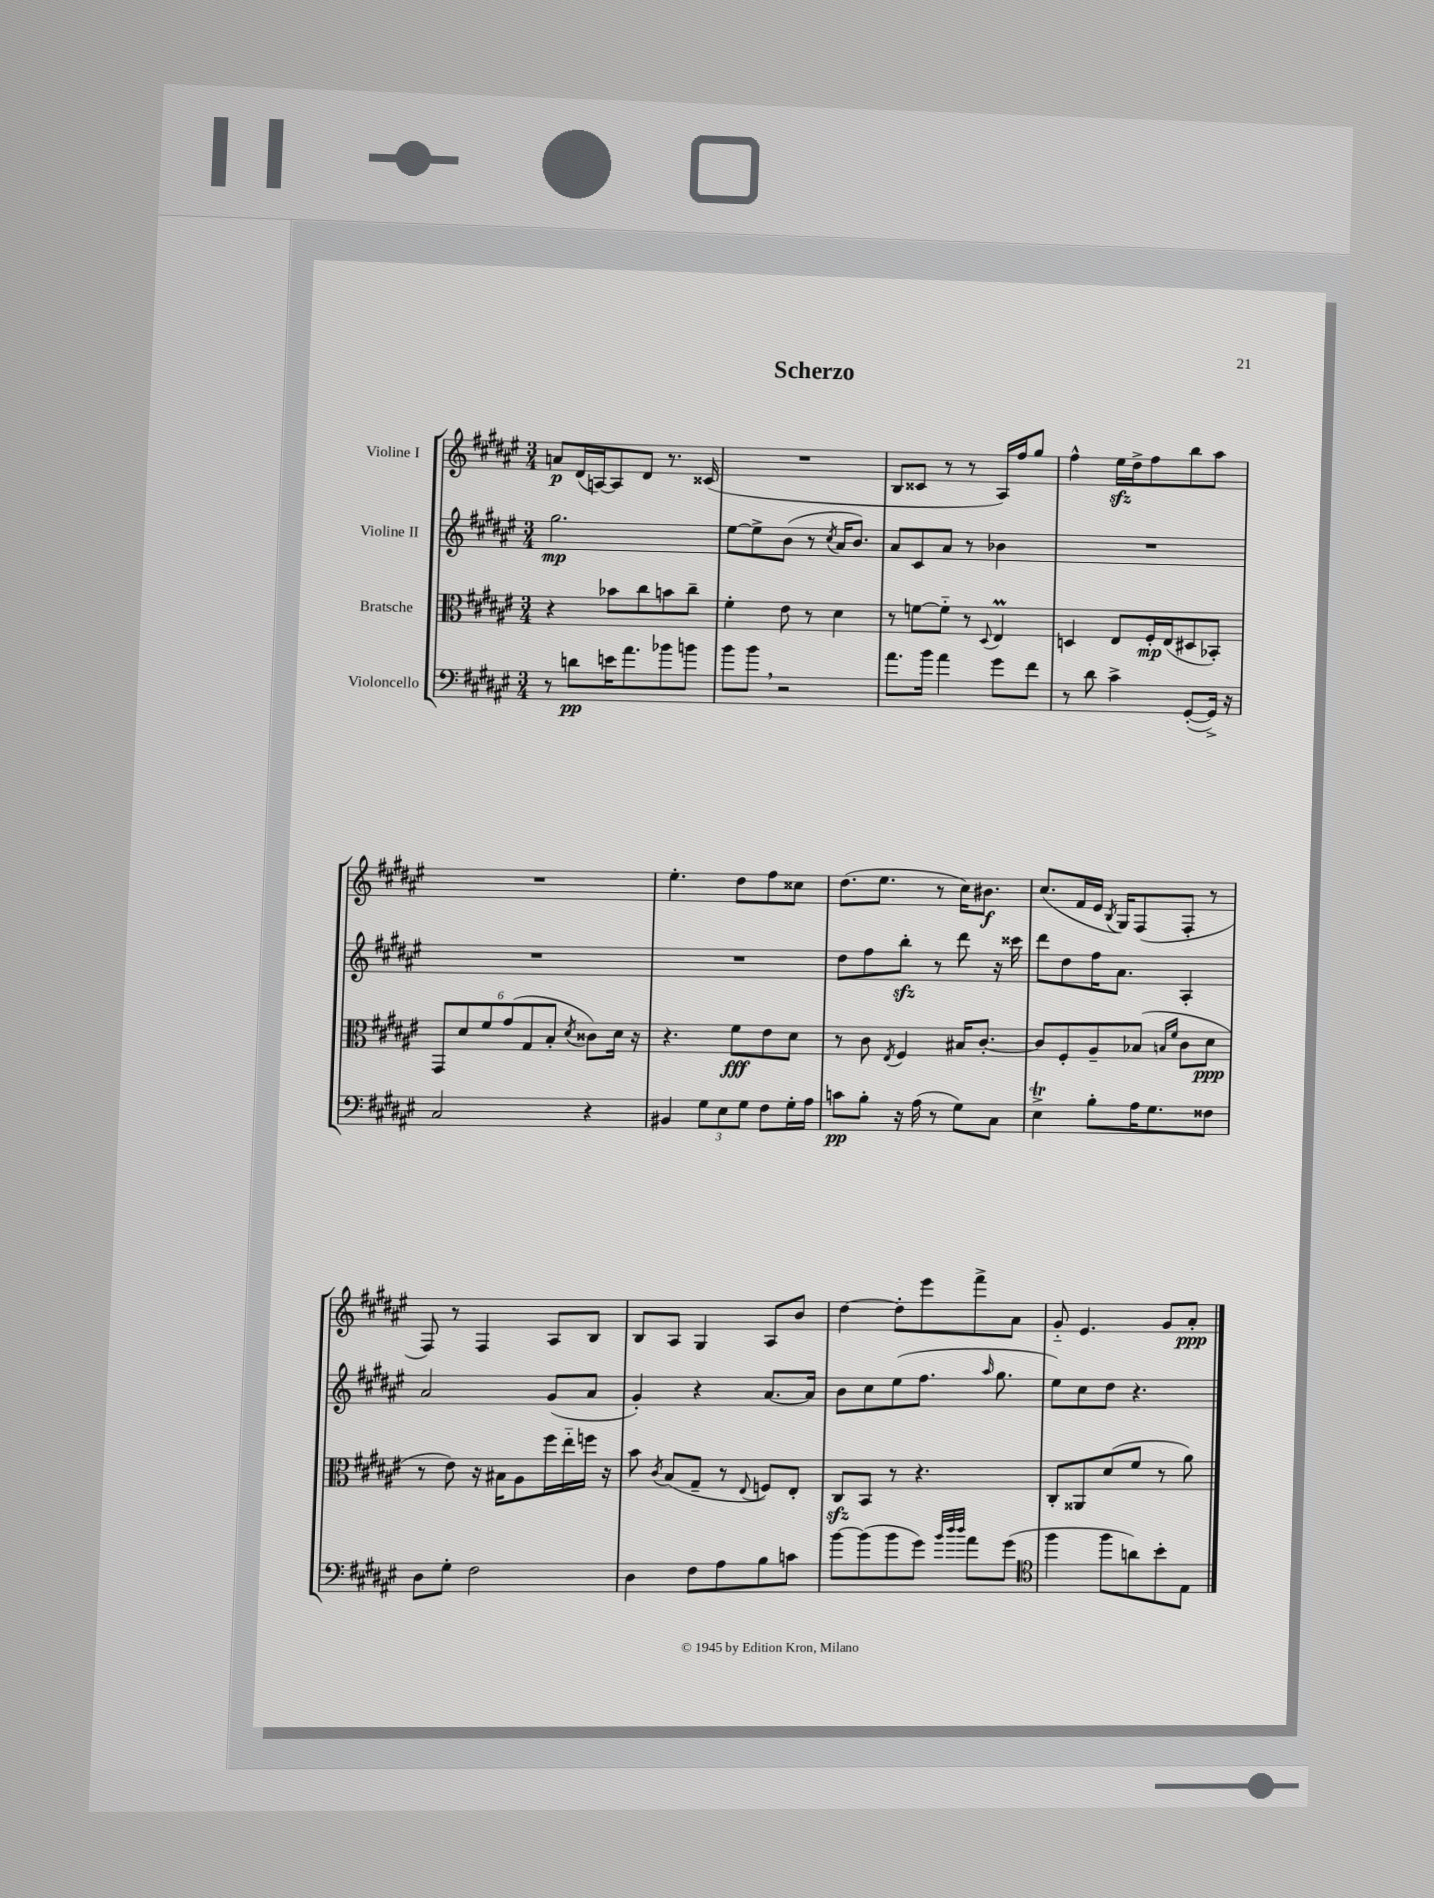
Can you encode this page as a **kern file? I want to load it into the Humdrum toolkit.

**kern	**kern	**kern	**kern
*staff4	*staff3	*staff2	*staff1
*clefF4	*clefC3	*clefG2	*clefG2
*k[f#c#g#d#a#e#]	*k[f#c#g#d#a#e#]	*k[f#c#g#d#a#e#]	*k[f#c#g#d#a#e#]
*M3/4	*M3/4	*M3/4	*M3/4
8r	4r	2.gg#	8a
8d	.	.	(16d#
.	.	.	[16A)
16e	8b-	.	8A]
8.a#	.	.	.
.	8cc#	.	8d#
8b-	8b	.	8.r
8b	8cc#~	.	.
.	.	.	(16c##
=	=	=	=
8b	4f#'	[8ee#	2.r
8b	.	8ee#^]	.
2r	8e#	(8b	.
.	8r	8r	.
.	.	8qcc#	.
.	4d#	16a#	.
.	.	8.b)	.
=	=	=	=
8.a#	8r	8a#	8B
.	[8f	8c#	8c##
16b	.	.	.
4a#	8f'~]	8a#	8r
.	8r	8r	8r
.	8qqD#	.	.
8g#	4E#	4b-	16A#)
.	.	.	16ff#
8f#	.	.	8gg#
=	=	=	=
8r	4D	2.r	4ff#^^
8d#	.	.	.
4c#^	8E#	.	16ee#
.	.	.	16dd#^
.	16F#'	.	8ff#
.	(16E#	.	.
([8GG#'	8D#	.	8bb
16GG#^])	8BB-')	.	8aa#
16r	.	.	.
=	=	=	=
2C#	12GG#	2.r	2.r
.	12d#	.	.
.	12f#	.	.
.	(12g#	.	.
.	12G#	.	.
.	12B'	.	.
.	8qd#	.	.
4r	8c##)	.	.
.	16d#	.	.
.	16r	.	.
=	=	=	=
4BB#	4.r	2.r	4.ee#'
12G#	.	.	.
12E#	.	.	.
.	8f#	.	8dd#
12G#	.	.	.
8F#	8e#	.	8ff#
16G#'	8d#	.	8cc##
16A#	.	.	.
=	=	=	=
8c	8r	8dd#	(8.dd#
8B'	8c#	8ff#	.
.	.	.	8.ee#
.	8qE#	.	.
16r	4F#	8bb'	.
(16A#	.	.	.
8r	.	8r	8r
8G#)	16B#	8ddd#	16cc#)
.	[8.c#'	.	8.b#
8C#	.	16r	.
.	.	16ccc##	.
=	=	=	=
4E#^	8c#]	8ddd#	(8.cc#
.	8F#'	8dd#	.
.	.	.	16f#
8B'	8A#~	16ff#	16e#
.	.	.	8qB
.	.	8.a#	16G#)
16A#	(8B-	.	(8F#
8.G#	.	.	.
.	16qqB	.	.
.	16qqf#	.	.
.	8c#	4A#'	8F#'
8F##	8d#	.	8r
=	=	=	=
8D#	8r	2a#	8F#)
8G#'	8e#)	.	8r
2F#	16r	.	4F#
.	16B#	.	.
.	8A#	.	.
.	16ff#	(8g#	8A#
.	16ee#'~	.	.
.	16ff	8a#	8B
.	16r	.	.
=	=	=	=
4D#	8b	4g#')	8B
.	8qc#	.	.
.	(8B	.	8A#
8F#	8G#~	4r	4G#
8A#	8r	.	.
.	8qqE#	.	.
8B	8F)	[8.a#	8A#
8c	8E#'	.	8b
.	.	16a#]	.
=	=	=	=
[8b	8C#	8b	[4dd#
(8b]	8BB	8cc#	.
8b	8r	(8ee#	8dd#']
8g#)	4.r	8.ff#	8eee#
32qqb	.	.	.
32qqdd#	.	.	.
32qqdd#	.	.	.
8a#	.	.	8fff#^
.	.	16qqaa#	.
.	.	8.gg#	.
(8g#	.	.	8a#
=	=	=	=
*clefC4	*	*	*
4ff#	8C#'	8ee#)	8g#'~
.	8AA##	8cc#	4.e#
8ff#	(8d#	8dd#	.
8a)	8f#	4.r	.
8b'	8r	.	8g#
8E#	8a#)	.	8a#'
==	==	==	==
*-	*-	*-	*-
